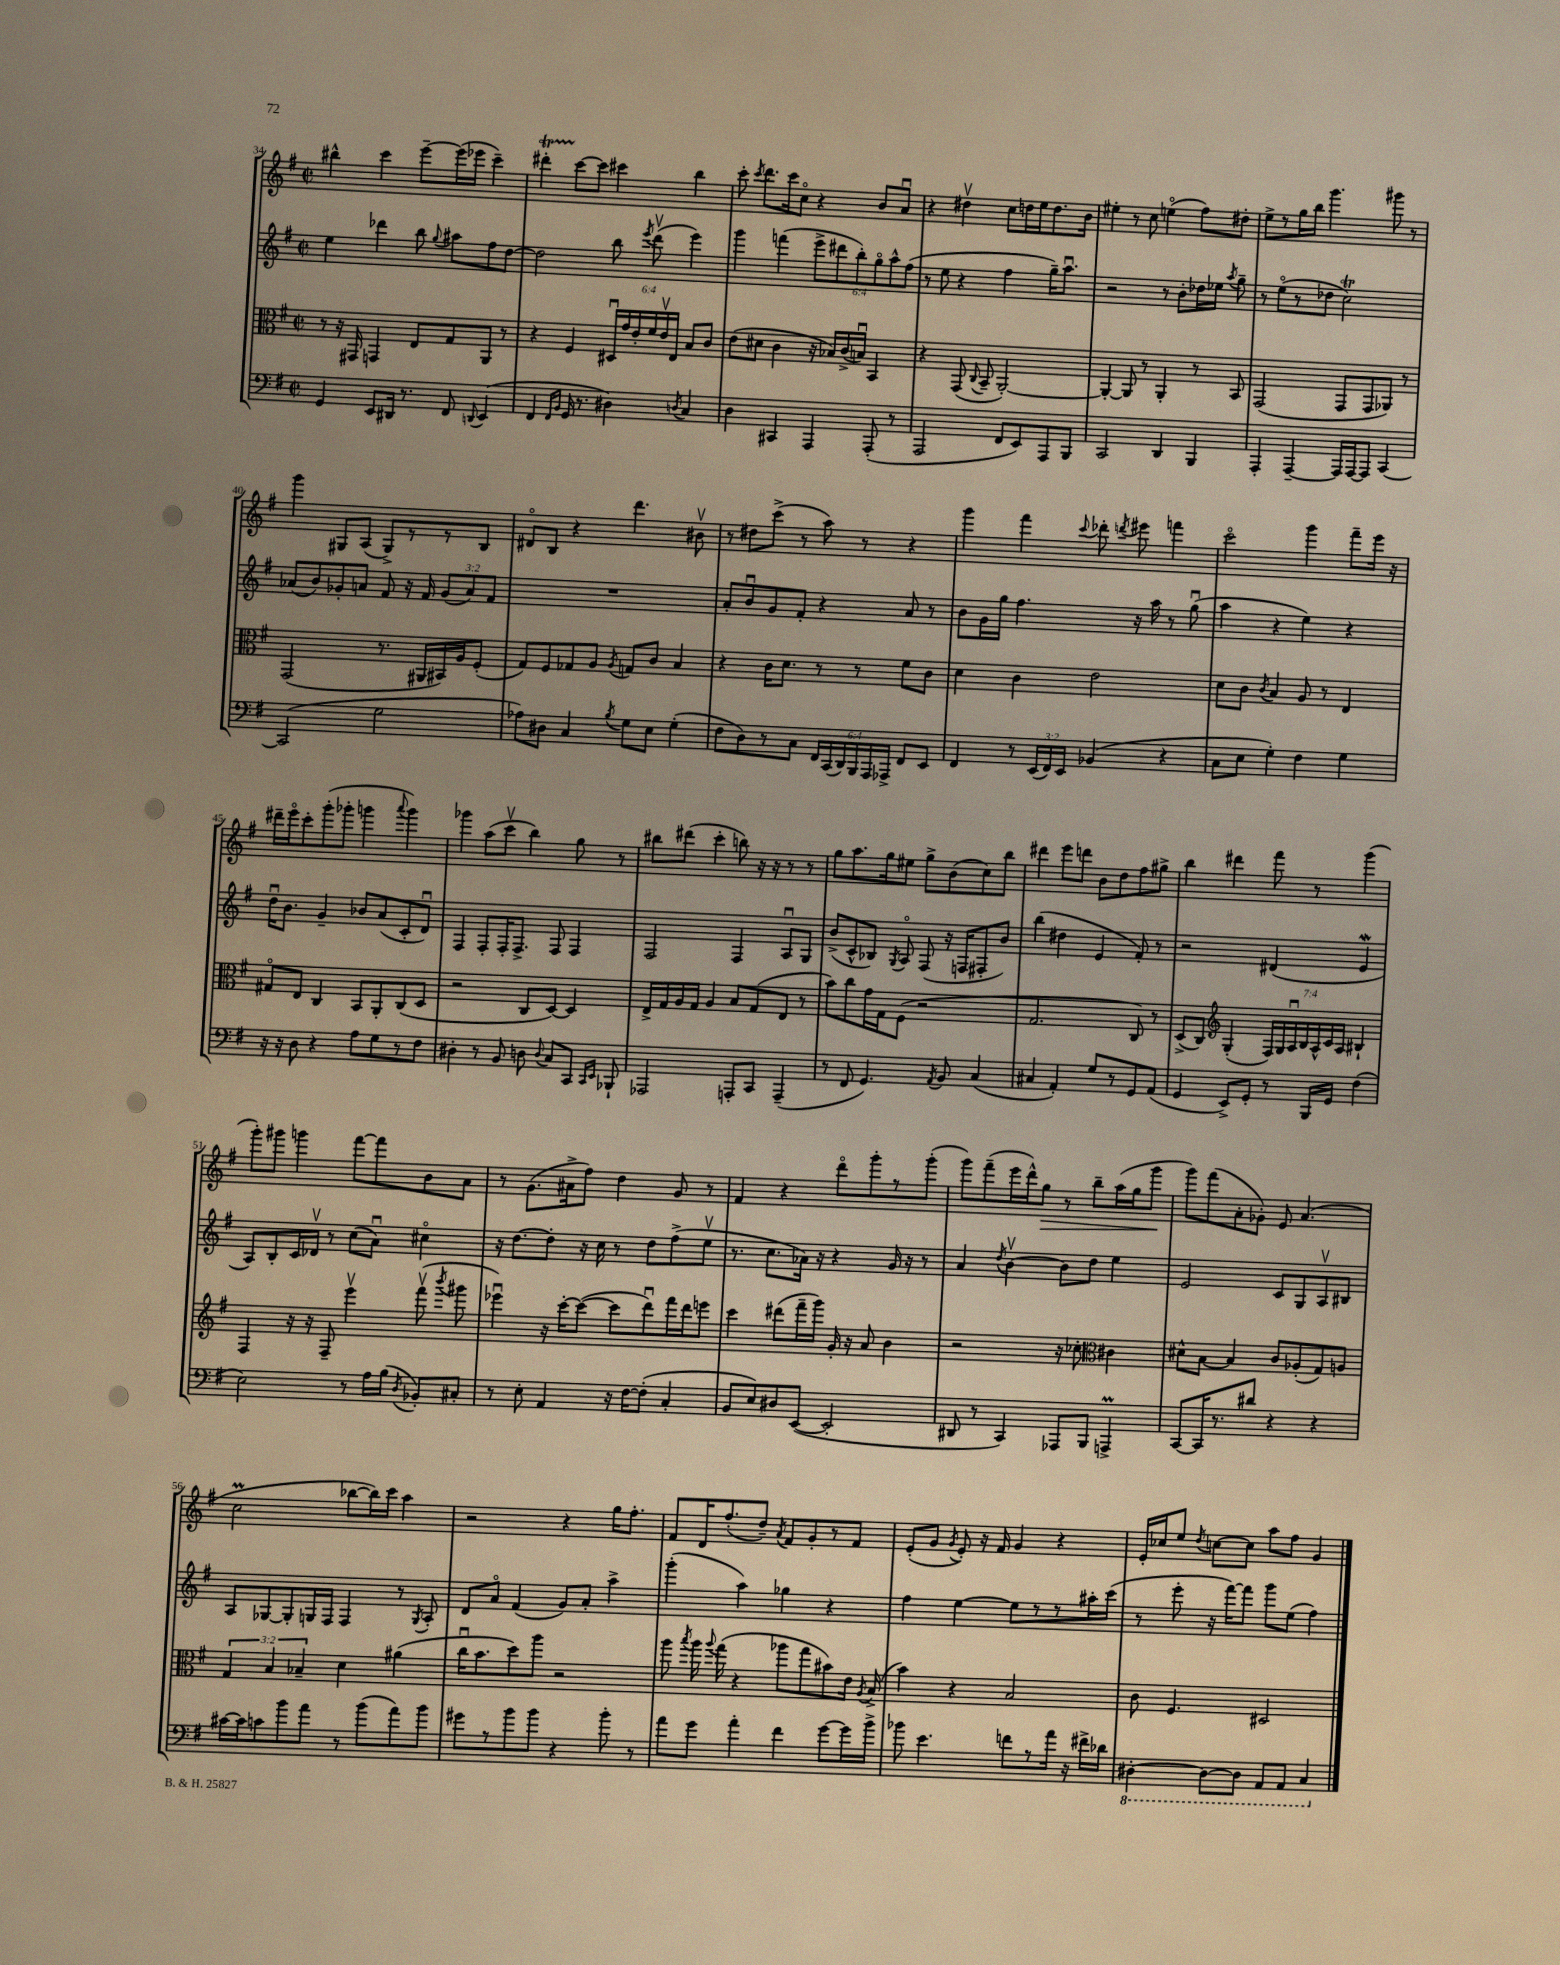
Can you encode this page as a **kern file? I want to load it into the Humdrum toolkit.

**kern	**kern	**kern	**kern
*staff4	*staff3	*staff2	*staff1
*clefF4	*clefC3	*clefG2	*clefG2
*k[f#]	*k[f#]	*k[f#]	*k[f#]
*M2/2	*M2/2	*M2/2	*M2/2
*met(c|)	*met(c|)	*met(c|)	*met(c|)
4GG	8r	4ee	4bb#^^
.	16r	.	.
.	16GG#	.	.
8EE	4GG	4ddd-	4ccc
16DD#	.	.	.
8.r	.	.	.
.	8E	8bb	[8eee~
.	.	8qqgg	.
8FF#	8G	8aa#	(16eee]
.	.	.	16eee-
8qqDD	.	.	.
(4EE	8AA	8ff#	4ccc~)
.	8r	[8dd	.
=	=	=	=
4FF#	4r	2dd]	4ddd#'
16qqFF#	.	.	.
16qqBB	.	.	.
16GG	4F#	.	[8ccc
8.r	.	.	.
.	.	.	8ccc]
4D#)	24D#u	8bb	4ccc#
.	24g	.	.
.	24e'	.	.
.	.	8qeee	.
.	24f#	(8dddv	.
.	24ev	.	.
.	24E	.	.
8qD	.	.	.
4C	8B	4eee)	4bb
.	8c	.	.
=	=	=	=
4D	(8e	4ggg	8ccc'
.	.	.	8qccc
.	8d#	.	8.ddd
4CC#	4c	(4fff	.
.	.	.	16ccc
.	.	.	8cco
4AAA	16r	12eee^	4r
.	16B-)	.	.
.	.	12ddd#	.
.	(16c^	.	.
.	.	12bb')	.
.	16Bu)	.	.
(8AAA'	4BB	12ggo	8b
.	.	12aa^^	.
8r	.	.	8au
.	.	(12ff#	.
=	=	=	=
2AAA	4r	8r	4r
.	.	8ee	.
.	(8GG	4r	4dd#v
.	8qqC	.	.
.	8BB~	.	.
8FF#	[2AA')	4ff#	8cc
8EE)	.	.	16dd
.	.	.	16ee
8AAA	.	16gg~)	8.dd
.	.	8.aau	.
8BBB	.	.	.
.	.	.	16b
=	=	=	=
2CC	4AA'_	2r	4ee#'
.	8AA]	.	8r
.	8r	.	8cc
4DD	4AA'	8r	(4eeo
.	.	8b'	.
4BBB	8r	16dd-	8ff#)
.	.	16ee-	.
.	.	8qaa	.
.	8BB	8gg~	8dd#'
=	=	=	=
4AAA'	(2GG	8r	8ee^
.	.	(8eeo	8r
[4AAA~	.	8r	16gg
.	.	.	16bb
.	.	8dd-	4.ggg
16AAA]	8GG	2cc)	.
[16AAA	.	.	.
8AAA]	8GG	.	.
[4CC	8AA-)	.	8ggg#
.	8r	.	8r
=	=	=	=
(2CC]	(2GG	(8a-	4ggg
.	.	8b)	.
.	.	8g-'	8G#
.	.	8a	(8A
2G	8.r	8f#	8G#^)
.	.	16r	8r
.	16AA#	16f#	.
.	16BB#)	(12g-	8r
.	16A	.	.
.	.	12a)	.
.	(8F#'	.	8B
.	.	12f#	.
=	=	=	=
8A-)	8G)	1r	8d#o
8D#	8F#	.	8B
4C	8G-	.	4r
.	8A	.	.
8qB	8qA	.	.
8G	8G	.	4.ddd
8E	8c	.	.
(4G'	4B	.	.
.	.	.	8b#v
=	=	=	=
8F#	4r	8a'	8r
8D)	.	8bu	8dd#
8r	16c	8g	(8ccc^
.	8.d	.	.
8C	.	8f#'	8r
24FF#	8r	4r	8aa)
(24CC	.	.	.
24DD)	.	.	.
24BBB	8r	.	8r
24AAA	.	.	.
24AAA-^	.	.	.
8FF#	8f#	8a	4r
8EE	8c	8r	.
=	=	=	=
4FF#	4d	8b	4ggg
.	.	16g	.
.	.	16gg	.
8r	4c	4.ff#	4fff#
(24EE	.	.	.
24FF#)	.	.	.
24EE	.	.	.
.	.	.	8qqccc
(4BB-	2e	.	8ddd-'
.	.	.	8qddd
.	.	16r	8eee#
.	.	16aa	.
4r	.	8r	4fff
.	.	(8ggu	.
=	=	=	=
8C	8d	4aa	2ccco
8E	8c	.	.
.	8qc	.	.
4G')	4B	4r	.
4F#	8A	4ee)	4ggg
.	8r	.	.
4G	4E	4r	8fff#~
.	.	.	16eee
.	.	.	16r
=	=	=	=
16r	8G#o	16ddu	16ddd#~
16r	.	8.b	16eeeo
8D	8E	.	8ccc'
4r	4C	4g~	(8ggg'
.	.	.	8ggg-'
8A	8BB	8b-	4ggg
8G	8AA'	(8a	.
.	.	.	8qqaaa
8r	(8C	8c'	4ggg)
8F#	8D	8du)	.
=	=	=	=
4D#'	2r	4F#	4ggg-
8r	.	8F#'	(8aa
8BB	.	16F#'	8cccv
.	.	8.F#^	.
8D	8C	.	4bb)
8qqD	.	.	.
8C	[8D)	8F#	.
8CC	4D]	4F#	8gg
16qqCC	.	.	.
16qqEE	.	.	.
8BBB-`	.	.	8r
=	=	=	=
2AAA-	16E^	2F#	8bb#
.	16G	.	.
.	16A	.	(8ddd#
.	16G	.	.
.	4A	.	4ccc'
8AAA'	8B	4F#	8bb)
8CC	(8G	.	16r
.	.	.	16r
(4AAA~	8E	8Au	8r
.	8r	8G	8r
=	=	=	=
8r	8b)	(8b^	8gg
8FF#	8cc	8c^^	8.aa
4.GG)	16g	8B-)	.
.	16G	.	16gg
.	.	8qG	.
.	(8F#	8Ao	8ee#
.	2r	(8F#	8gg^
8qAA	.	.	.
8BB	.	16r	(8b
.	.	16F	.
(4C	.	8F#'	8cc)
.	.	8b)	8bb
=	=	=	=
4C#	2.G	(4bb	4ddd#
4AA')	.	4dd#	8eee
.	.	.	8ddd
8G	.	4e	8b
8r	.	.	8dd
8GG	8C)	8f#')	8ff#
(8AA	8r	8r	8gg#^
=	=	=	=
4GG	(8D^	2r	4bb
.	8C)	.	.
*	*clefG2	*	*
8EE^)	(4G'	.	4ddd#
8GG'	.	.	.
8r	28F#)	(4d#	8fff#
.	28G	.	.
.	28Au	.	.
.	28B	.	.
16BBB	.	.	8r
.	28A^^	.	.
.	28c	.	.
16GG	.	.	.
.	28A	.	.
(4F#	4B#`	4e	(4ggg
=	=	=	=
2E)	4F#	8A)	8ggg')
.	.	8B'	8ggg#
.	16r	16c	4ggg
.	16r	16d-v	.
.	8F#~	8r	.
8r	4eeev	(8cc	[8fff#
16A	.	8au)	8fff#]
(16B	.	.	.
8qD	.	.	.
8BB-')	(8fff#v	4cc#o	8b
.	8qbbb	.	.
8C#'	8ggg#	.	8a
=	=	=	=
8r	4eee-u)	16r	8r
.	.	[8.dd	.
8E'	.	.	(8.g
4AA	16r	8dd']	.
.	[16ccc'	.	16a#^
.	(8ccc_	16r	8ff#)
.	.	16cc	.
16r	8ccc]	8r	4dd
[16F#	.	.	.
(8F#']	8dddu)	8dd	.
4C'	16fff#	(8ff#^	8g
.	16ddd	.	.
.	8eee	8eev	8r
=	=	=	=
8BB	4ccc	8.r	4f#
8E)	.	.	.
.	.	8.cc	.
8D#	(8ddd#	.	4r
([8EE	16fff#~	16a-)	.
.	16ggg)	16r	.
2EE']	16g'	4r	8dddo
.	16r	.	.
.	8a	.	8ggg'
.	4b	16g	8r
.	.	16r	.
.	.	8r	(8ggg'
=	=	=	=
8DD#	2r	4a	8ggg)
8r	.	.	(8fff#~
.	.	8qdd	.
4CC)	.	[4bv	16eee
.	.	.	16ddd^^)
.	.	.	8gg
8AAA-	16r	8b]	8r
.	8.cc-'	.	.
8BBB	.	8dd	8bb~
*	*clefC3	*	*
4AAA^	4c#	4ee	(16aa
.	.	.	16gg
.	.	.	8ggg
=	=	=	=
[8CC	8d#^^	2e	8ggg)
16CC]	[8B	.	(8fff#
8.r	.	.	.
.	4B]	.	8a'
8d#	.	.	8g-')
4r	8c	8c	8e
.	(8A-'	8G	(4.a
4r	8G)	8Av	.
.	8A	8B#	.
=	=	=	=
[16c#	6G	8A	2cc
16c#]	.	.	.
8c	.	[8G-	.
.	6B	.	.
8b	.	8G-']	.
.	6B-~	.	.
8a	.	16G	.
.	.	16F#	.
8r	4d	4F#	[8bb-
(8b	.	.	16bb-])
.	.	.	16ccc
8a)	(4a#	8r	4aa
.	.	8qG	.
8b	.	8A'	.
=	=	=	=
8g#	16ccu	8d	2r
.	8.b	.	.
8r	.	8ao	.
8b	8dd)	(4f#	.
8b	8aa	.	.
4r	2r	8g)	4r
.	.	8a'	.
8b'	.	4aa^	16gg
.	.	.	8.ff#'
8r	.	.	.
=	=	=	=
8a	8aa	(4ggg'	8f#
.	8qbb	.	.
8g	16aa	.	16d
.	8qqaa	.	.
.	(16gg	.	(8.ff#'
4a'	4r	4aa)	.
.	.	.	8dd~)
.	.	.	8qa
4f#	8aa-	4gg-	8f#
.	8gg	.	8g'
[8g	8b#)	4r	8r
16g]	16e	.	8f#
.	8qA	.	.
16b^	(16B^	.	.
=	=	=	=
8b-	4b)	4ff#	(8e'
4.e	.	.	8g
.	.	.	8qg
.	4r	[4ee	8e')
.	.	.	16r
.	.	.	16f#
8f	2B	8ee]	4g
8r	.	8r	.
16a	.	8r	4r
16r	.	.	.
16f#^	.	16aa#'	.
16d-	.	(16ccc	.
=	=	=	=
[4DD#'	8c	8r	16e'
.	.	.	16cc-
.	4.F#	8eee'	8ee
.	.	.	8qdd
8DD#_	.	16r	[8cc
.	.	[16fff#)	.
8DD#]	.	8fff#]	8cc]
8AAA	2D#	8ggg	8aa
8AAA	.	(8ee	8ff#
4CC	.	4ff#)	4g
==	==	==	==
*-	*-	*-	*-
